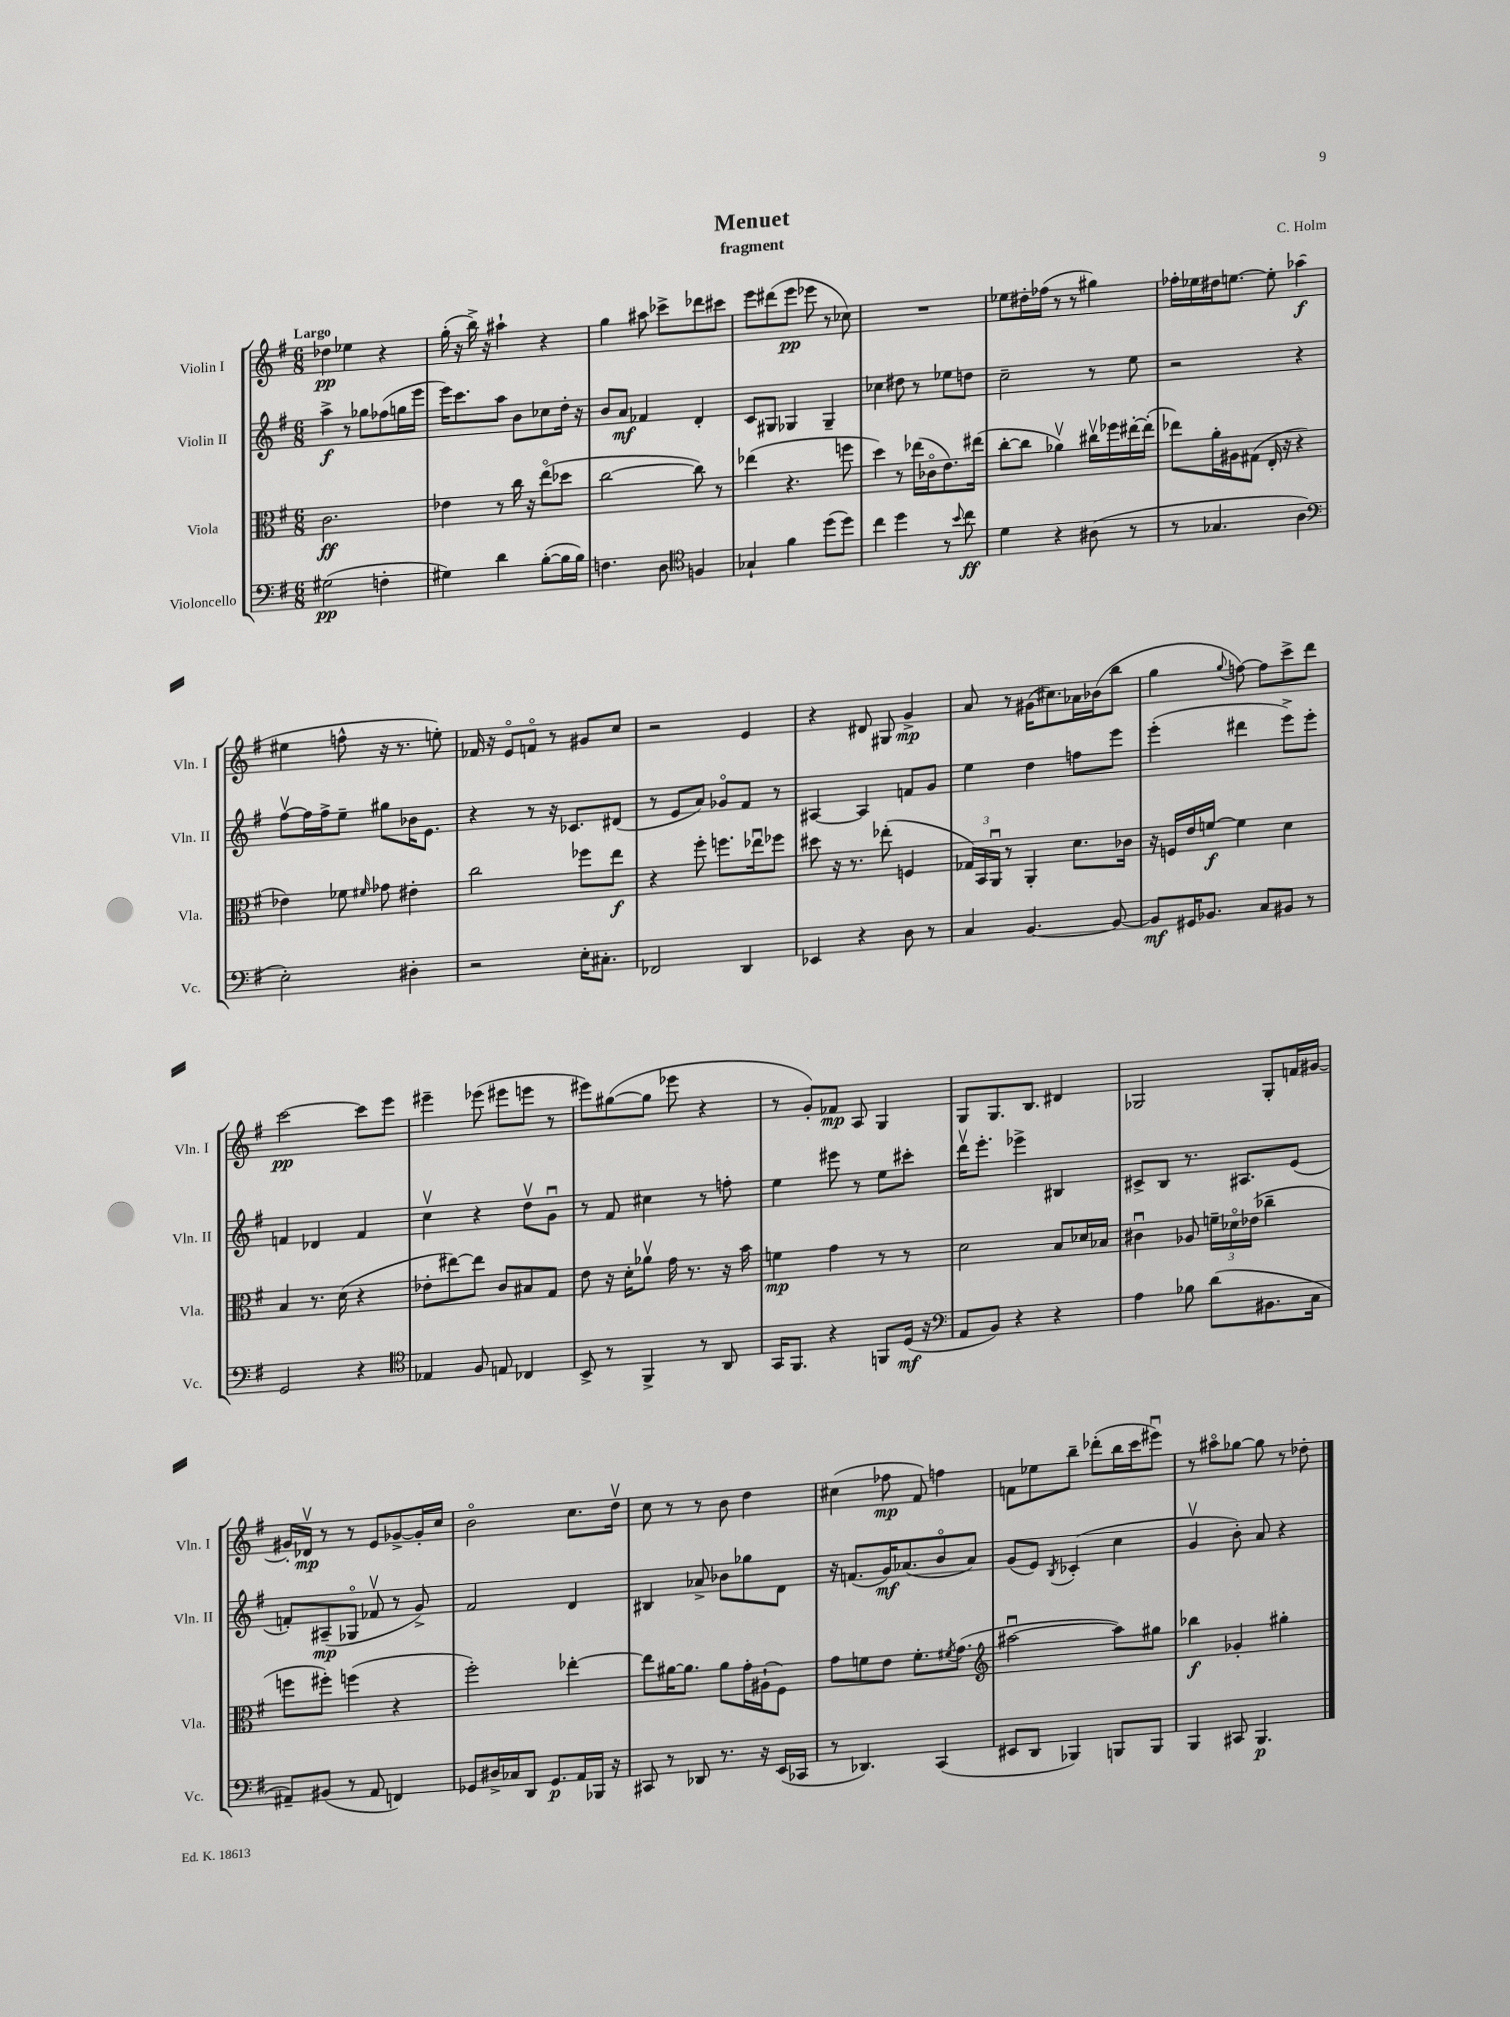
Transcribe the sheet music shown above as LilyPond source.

\header { title = "Menuet" composer = "C. Holm" subtitle = "fragment" }
<<
\new StaffGroup <<
\new Staff = "s0" \with { instrumentName = "Violin I" shortInstrumentName = "Vln. I" } {
    \clef treble \key g \major \numericTimeSignature \time 6/8 \tempo "Largo"
    des''4\pp ees''4 r4 |
    g''16-.( r16 b''16->) r16 ais''4-! r4 |
    g''4 ais''8 ces'''8-> des'''8 cis'''8 |
    e'''8 dis'''8( e'''8\pp ees'''8 r8 ces''8) |
    R2. |
    ees''8 dis''16-. fes''16( r8 r8 gis''4) |
    fes''16-. ees''16 dis''16 e''8.~ e''8-. aes''4\f( |
    eis''4 f''8-^ r16 r8. e''8-.) |
    fes'16 r16 e'8\flageolet f'8\flageolet r8 gis'8 c''8 |
    r2 e'4 |
    r4 dis'8 gis8 g'4->\mp |
    a'8 r8 gis'16( cis''8.) aes'16 bes'16( b''8 |
    g''4 \appoggiatura { g''8 } f''8~) f''8 c'''8-> d'''8 |
    c'''2~\pp c'''8 e'''8 |
    eis'''4-- ees'''8( eis'''8 e'''8 r8 |
    eis'''8) gis''8~( gis''8 ees'''8 r4 |
    r8 g'8-.) fes'8\mp a8 g4 |
    g8 g8. b8. dis'4 |
    ges2 ges8-. f'16 gis'16~ |
    gis'16-. des'16\upbow\mp r8 r8 e'8 ges'8~-> ges'16-. c''16 |
    b'2\flageolet c''8. d''16\upbow |
    c''8 r8 r8 b'8 d''4 |
    cis''4( fes''8\mp fis'8) f''4 |
    f'8 ees''8 b''8-- des'''8-.( b''16 c'''16 eis'''8\downbow) |
    r8 ais''8\flageolet ges''8~ ges''8 r8 des''8-. \bar "|." |
}
\new Staff = "s1" \with { instrumentName = "Violin II" shortInstrumentName = "Vln. II" } {
    \clef treble \key g \major \numericTimeSignature \time 6/8
    a''4->\f r8 ges''8 fes''8( g''16 e'''16 |
    e'''16) c'''8. a''8 b'8 ces''8 d''16-. r16 |
    b'8 a'8\mf fes'4 d'4-. |
    c'8 gis8 ges4 ges4-- |
    ces''4 dis''8 r8 ees''8 d''8 |
    c''2-- r8 e''8 |
    r2 r4 |
    fis''8~\upbow fis''16 fis''16-> e''8-- gis''8 bes'16 e'8. |
    r4 r8 r16 ces'8. dis'8( |
    r8 e'8 a'8) ges'8\flageolet fis'8 r8 |
    ais4~ ais4 f'8 g'8 |
    e''4 d''4 f''8 e'''8 |
    e'''4-.( dis'''4 e'''8->) e'''8-. |
    f'4 des'4 f'4 |
    c''4\upbow r4 d''8\upbow g'8\downbow |
    r8 fis'8 cis''4 r8 f''8-. |
    e''4 eis'''8 r8 e''8 cis'''8-. |
    d'''16\upbow e'''8.-. ees'''4-> bis4 |
    cis'8-> b8 r8. ais8. e'8( |
    f'8-.) ais8--\mp( ges8\flageolet fes'8\upbow r8 g'8->) |
    fis'2 d'4 |
    bis4 aes'8-> bes'8 ges''8 d'8 |
    r16 f'8.( g'16\mf) aes'8.( b'8\flageolet aes'8) |
    g'8( e'8) \acciaccatura { b8 } ces'4-.( c''4 |
    g'4\upbow b'8-.) a'8 r4 \bar "|." |
}
\new Staff = "s2" \with { instrumentName = "Viola" shortInstrumentName = "Vla." } {
    \clef alto \key g \major \numericTimeSignature \time 6/8
    c'2.\ff |
    ees'4 r8 c''16 r16 e''8\flageolet( des''8 |
    c''2~ c''8) r8 |
    ees''4( r4. f''8 |
    d''4) r8 ees''16( ces'16\flageolet e'8.) eis''16( |
    c''8~-. c''8 aes'4\upbow) cis''16\upbow fes''16 eis''16~-. eis''16-.( |
    ees''8) a'16-. ais16 gis8( e16-. r16 r4 |
    ees'4) fes'8 \grace { fis'16 } ges'8 eis'4-. |
    c''2 fes''8 e''8\f |
    r4 fis''8-. f''8. ees''16\downbow fes''8 |
    dis''8 r16 r8. ees''8-.( f4 |
    \tuplet 3/2 { ges16) b,16 a,16\downbow } r8 a,4-. d'8. ces'16 |
    r16 f16 e'16 f'16~\f f'4 d'4 |
    b4 r8. d'16( r4 |
    ees'8-. eis''8~) eis''8 c'8 bis8 g8 |
    e'8 r16 d'16-. aes'8\upbow g'16 r8. r16 b'16 |
    f'4\mp g'4 r8 r8 |
    d'2 b8 des'16 bes16 |
    cis'4\downbow aes8 \tuplet 3/2 { f'16-- des'16\flageolet ees'16( } ces''4-- |
    f''8 fis''8-.) f''4( r4 |
    fis''2-.) ees''4~-. |
    ees''8 ais'16~ ais'8. ais'8 g'16-. ais16-!( fis8) |
    g'8 f'8 e'8 f'8.-. \acciaccatura { fis'8 } g'8.( |
    \clef treble ais''2~\downbow ais''8) gis''8 |
    bes''4\f ges'4-. gis''4-. \bar "|." |
}
\new Staff = "s3" \with { instrumentName = "Violoncello" shortInstrumentName = "Vc." } {
    \clef bass \key g \major \numericTimeSignature \time 6/8
    gis2\pp( f4-. |
    gis4) d'4 b8~-.( b16 b16) |
    f4. d8 \clef tenor f4 |
    ges4-! fis'4 d''8( d''8) |
    c''4 d''4 r8 \appoggiatura { b'8 } c''8\ff |
    d'4 r4 ais8( r8 |
    r8 ges4. a4 |
    \clef bass e2-.) dis4-. |
    r2 e16-. cis8.-. |
    fes,2 d,4 |
    ees,4 r4 d8 r8 |
    c4 b,4.~ b,8~ |
    b,8\mf gis,16 bes,8. c8 bis,8 r8 |
    g,2 r4 |
    \clef tenor ees4 fis8 e8 ces4 |
    b,8-> r8 fis,4-> r8 a,8 |
    g,16 fis,8. r4 f,8 d16\mf( r16 |
    \clef bass a,8 b,8) r4 r4 |
    a4 bes8 d'8( bis,8. c16 |
    ais,8--) bis,8( r8 ais,8 f,4) |
    ges,8 dis16-> ces16 d,8 ges,8.\p a,16 bes,,16 r16 |
    cis,8 r8 des,8 r8. r16 e,16( ces,16 |
    r8 des,4.) c,4( |
    eis,8 d,8 bes,,4) b,,8 b,,8 |
    b,,4 cis,8 b,,4.\p \bar "|." |
}
>>
>>
\layout { \context { \Score \remove "Bar_number_engraver" } }
